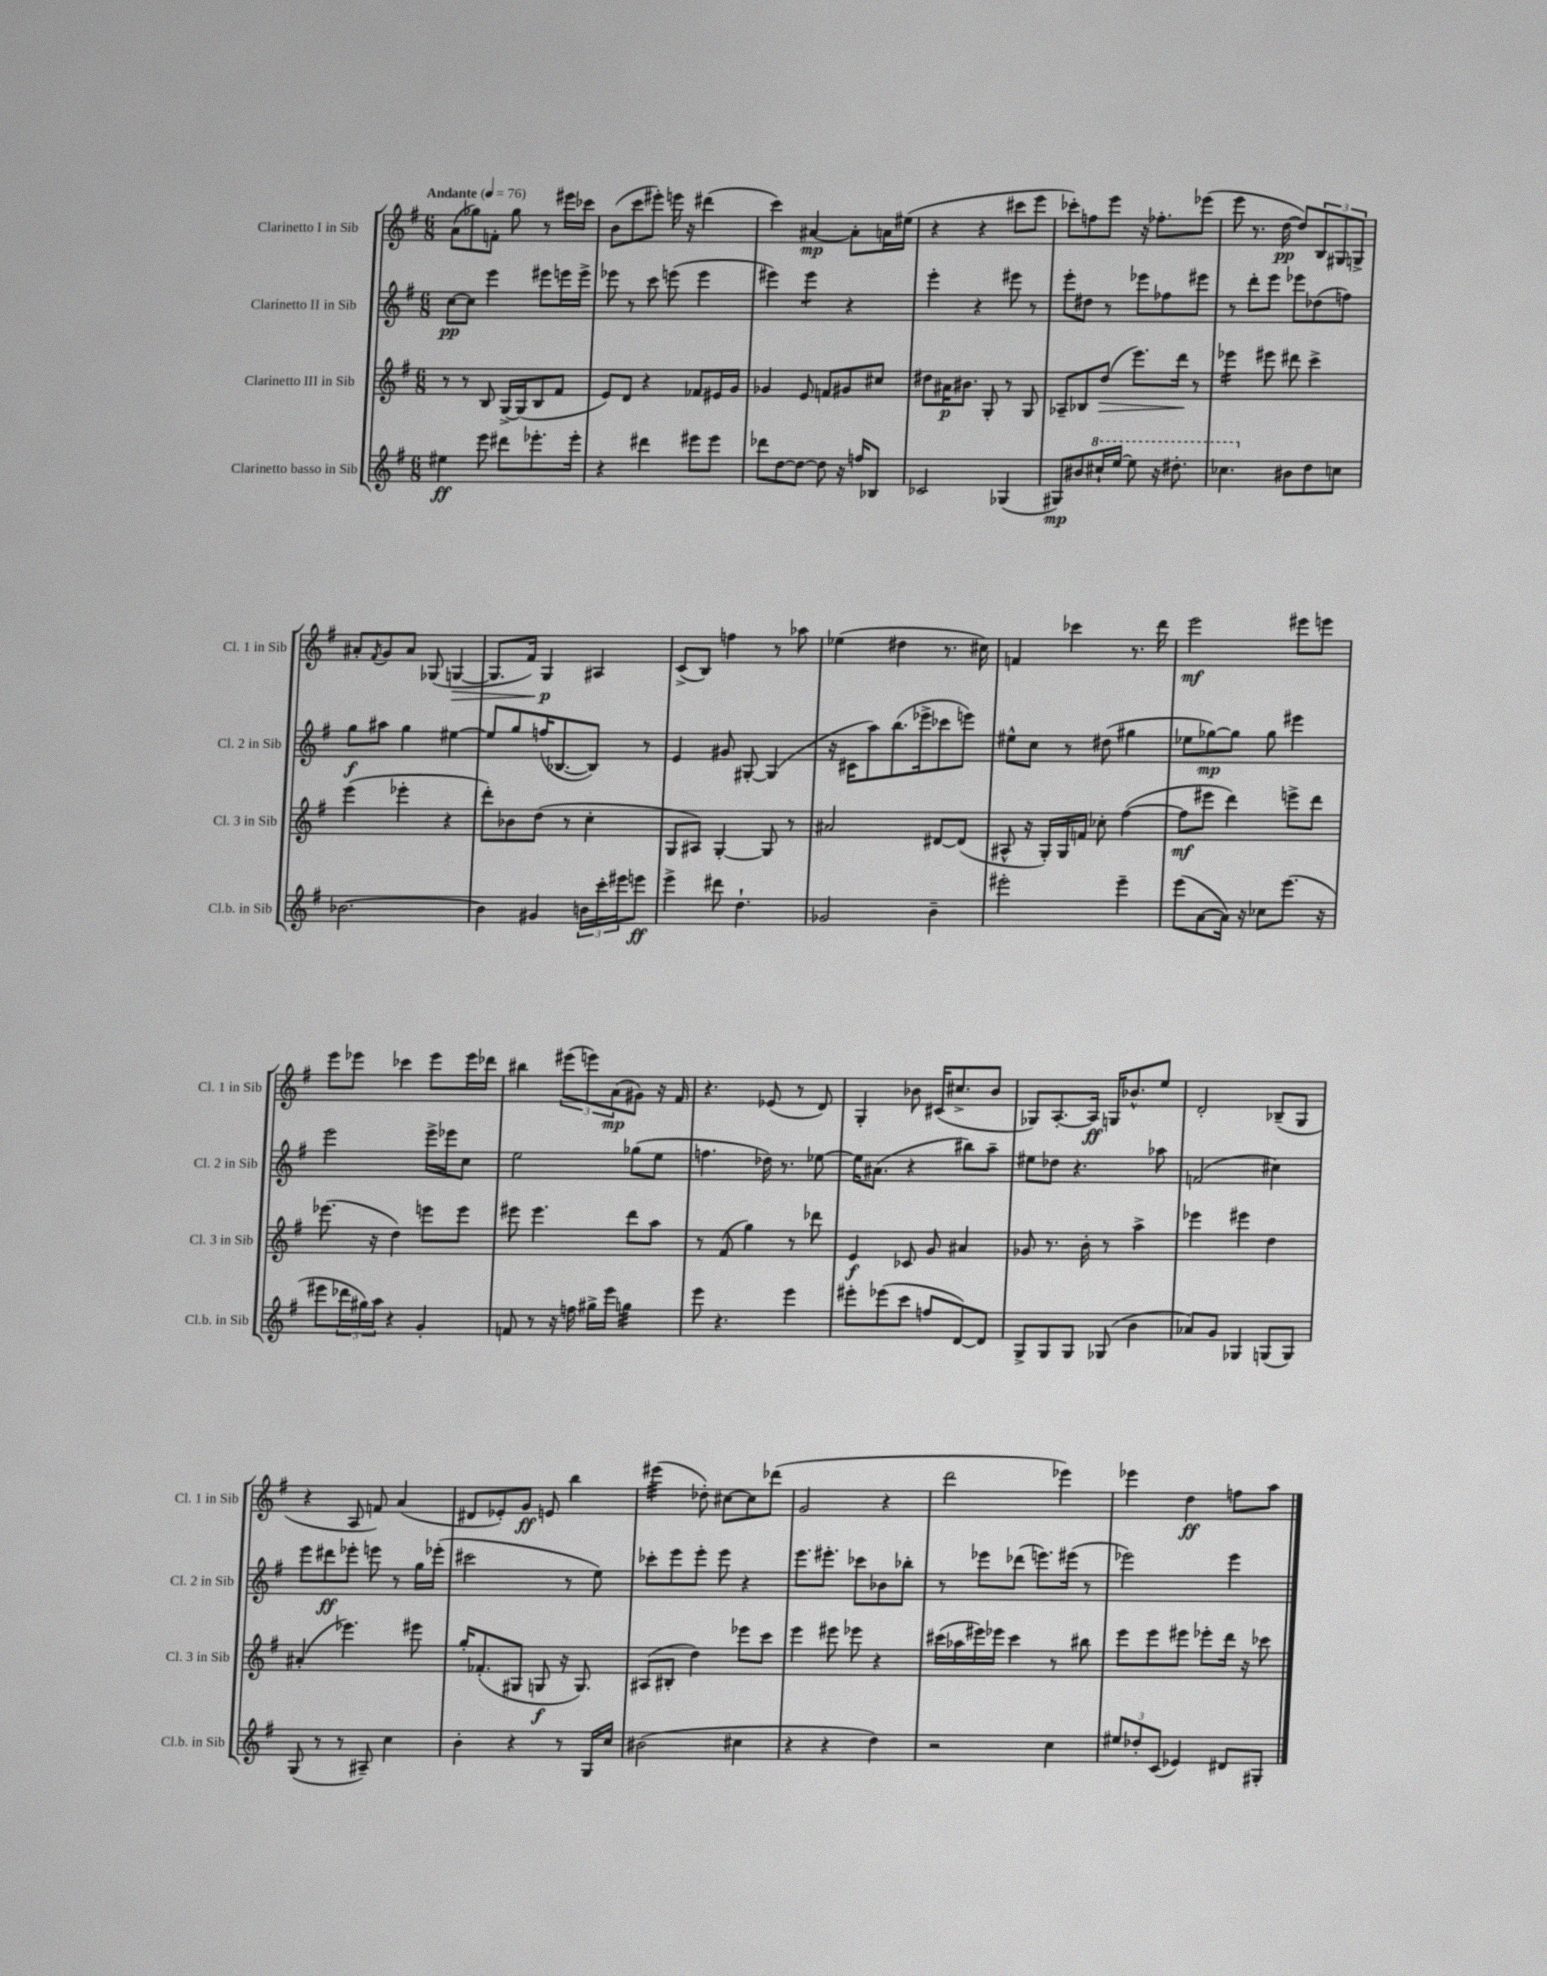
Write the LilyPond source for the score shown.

<<
\new StaffGroup <<
\new Staff = "s0" \with { instrumentName = "Clarinetto I in Sib" shortInstrumentName = "Cl. 1 in Sib" } {
    \clef treble \key g \major \numericTimeSignature \time 6/8 \tempo "Andante" 4 = 76
    a'8( ges''8) f'8-. ges''8 r8 eis'''16 ces'''16 |
    b'8( c'''8 eis'''8-.) e'''16 r16 dis'''4( |
    c'''4) ais'4~\mp ais'8-. a'16 eis''16( |
    r4 r4 cis'''8 e'''8 |
    ces'''8-.) f''8 e'''8 r16 fes''8.-. ees'''8( |
    e'''8 r8. d''16~\pp d''8) \tuplet 3/2 { b8 gis8 g8-> } |
    ais'8-. \acciaccatura { fis'8 } g'8 ais'8 ges8( g4~\> |
    g8. fis'16) g4\p\! ais4 |
    c'8->( b8) f''4 r8 aes''8 |
    ees''4( dis''4 r8. cis''16) |
    f'4 ces'''4 r8. d'''16 |
    e'''2\mf eis'''8 e'''8 |
    e'''8 ees'''8 ces'''4 ees'''8 ees'''16 des'''16 |
    bis''4 \tuplet 3/2 { eis'''8( e'''8) a'8\mp( } gis'8) r16 fis'16 |
    r4. ees'8( r8 d'8) |
    g4-. bes'8 cis'16( cis''8.-> bes'8 |
    ges8) a8.~-. a16\ff g16 bes'8.-^ e''8 |
    d'2-. bes8--( g8 |
    r4 a8 f'8) a'4( |
    dis'8 ees'8-.) g'8\ff e'8 b''4 |
    eis'''4:32( des''8-.) cis''8~ cis''8 des'''8( |
    g'2 r4 |
    d'''2 ees'''4) |
    ees'''4 d''4\ff f''8 a''8 \bar "|." |
}
\new Staff = "s1" \with { instrumentName = "Clarinetto II in Sib" shortInstrumentName = "Cl. 2 in Sib" } {
    \clef treble \key g \major \numericTimeSignature \time 6/8
    c''8~\pp c''8 e'''4 eis'''8 e'''16 e'''16-> |
    ees'''8 r8 c'''8 e'''8( e'''4 |
    eis'''4) eis'''4:8 r4 |
    e'''4-. r4 eis'''8 r8 |
    e'''8-. dis''8 r8 ees'''8 fes''8 eis'''8 |
    r8 d'''8-. e'''8 ees'''8 des''8( f''8) |
    g''8\f ais''8 g''4 eis''4~ |
    eis''8 g''8 f''16( bes8.~ bes8) r8 |
    e'4 gis'8 gis8~-. gis4( |
    r16 cis'16 a''8) b''8.( ees'''16-> ces'''8 e'''8) |
    eis''8-^ c''8 r8 dis''8( gis''4 |
    ees''8 ges''8~\mp) ges''8 ges''8 eis'''4 |
    e'''2 e'''16-> ees'''16 c''8 |
    e''2 ges''8( e''8 |
    f''4. des''16) r8. ees''8~ |
    ees''16 ais'8.( r4 bis''8) a''8-- |
    eis''8 des''8 r4. aes''8 |
    f'2( cis''4) |
    e'''8 dis'''8\ff ees'''8-. e'''8 r8 g''16 ees'''16-.( |
    cis'''2 r8 e''8) |
    ces'''8-. e'''8 e'''8-. e'''8 r4 |
    e'''8. eis'''8.-. ces'''8 bes'8 bes''8-. |
    r8 ees'''8 des'''8( e'''8.) eis'''16( r8 |
    ees'''2) ees'''4 \bar "|." |
}
\new Staff = "s2" \with { instrumentName = "Clarinetto III in Sib" shortInstrumentName = "Cl. 3 in Sib" } {
    \clef treble \key g \major \numericTimeSignature \time 6/8
    r8 r8 b8 g16~-> g16( b8 fis'8 |
    e'8) d'8 r4 fes'8 eis'16 g'16 |
    ges'4 e'8 f'8 gis'8 cis''8 |
    dis''8 ais'16\p bis'8. g8-. r8 g8 |
    aes8-- bes8 d''8\>( e'''8.) d'''16\! r8 |
    ees'''4:16 eis'''8 dis'''8 c'''4-> |
    e'''4( ees'''4-. r4 |
    d'''8-.) bes'8 d''8( r8 c''4-. |
    g8 ais8) g4~-. g8 r8 |
    ais'2 dis'8~ dis'8( |
    ais8-^ r16 g16-.) g16 f'16 ces''8-. fis''4~( |
    fis''8\mf eis'''8 d'''4) e'''8-> d'''8 |
    ees'''8.( r16 d''4) e'''8 e'''8 |
    eis'''8 eis'''4. d'''8 a''8 |
    r8 fis'8( g''4) r8 des'''8 |
    e'4\f ces'8 g'8 ais'4 |
    ges'8 r8. b'16-. r8 a''4-> |
    ees'''4 eis'''4 d''4 |
    ais'4-.( ees'''4.) eis'''8 |
    g''16-. fes'8.-.( gis8 g8\f r16 g8.) |
    ais8( bis8-. d''4) ees'''8 c'''8 |
    e'''4 eis'''8 ees'''8 r4 |
    cis'''16( aes''16 eis'''16) ees'''16 cis'''4 r8 bis''8 |
    e'''8 e'''8 eis'''8 ees'''8-. d'''16 r16 ces'''8 \bar "|." |
}
\new Staff = "s3" \with { instrumentName = "Clarinetto basso in Sib" shortInstrumentName = "Cl.b. in Sib" } {
    \clef treble \key g \major \numericTimeSignature \time 6/8
    eis''4\ff e'''8 dis'''8 ees'''8.-. ees'''16-. |
    r4 dis'''4 eis'''8 eis'''8 |
    des'''8 d''8~ d''8~ d''8 r16 f''16 bes8 |
    ces'2 ges4( |
    gis8\mp) bis'8 \ottava #1 cis'''16-! e'''16~ e'''8 r16 dis'''8.-. |
    ces'''4. \ottava #0 bis'8 d''8 c''!8 |
    bes'2.~ |
    bes'4 gis'4 \tuplet 3/2 { b'16 c'''16-. eis'''16 } e'''8\ff |
    e'''4-> dis'''8 d''4.-! |
    ges'2 b'4-- |
    eis'''2-. eis'''4-- |
    e'''8( a'8~ a'16) r16 ces''8 e'''8.( r16 |
    eis'''8 \tuplet 3/2 { des'''16 gis''16) a''16 } r4 g'4-. |
    f'8 r8 r16 f''16 gis''16-> e'''16 g''4:32 |
    e'''8 r4. e'''4 |
    eis'''8-. ees'''8( c'''8 f''8 d'8~) d'8 |
    g8-> g8 g8 ges8( b'4 |
    aes'8) g'8 ges4 g8( g8) |
    g8( r8 r8 ais8--) c''4 |
    b'4-. r4 r8 g16 c''16 |
    bis'2( cis''4 |
    r4 r4 d''4) |
    r2 c''4 |
    \tuplet 3/2 { eis''8 des''8-. c'8( } ees'4) dis'8 gis8-. \bar "|." |
}
>>
>>
\layout { \context { \Score \remove "Bar_number_engraver" } }
